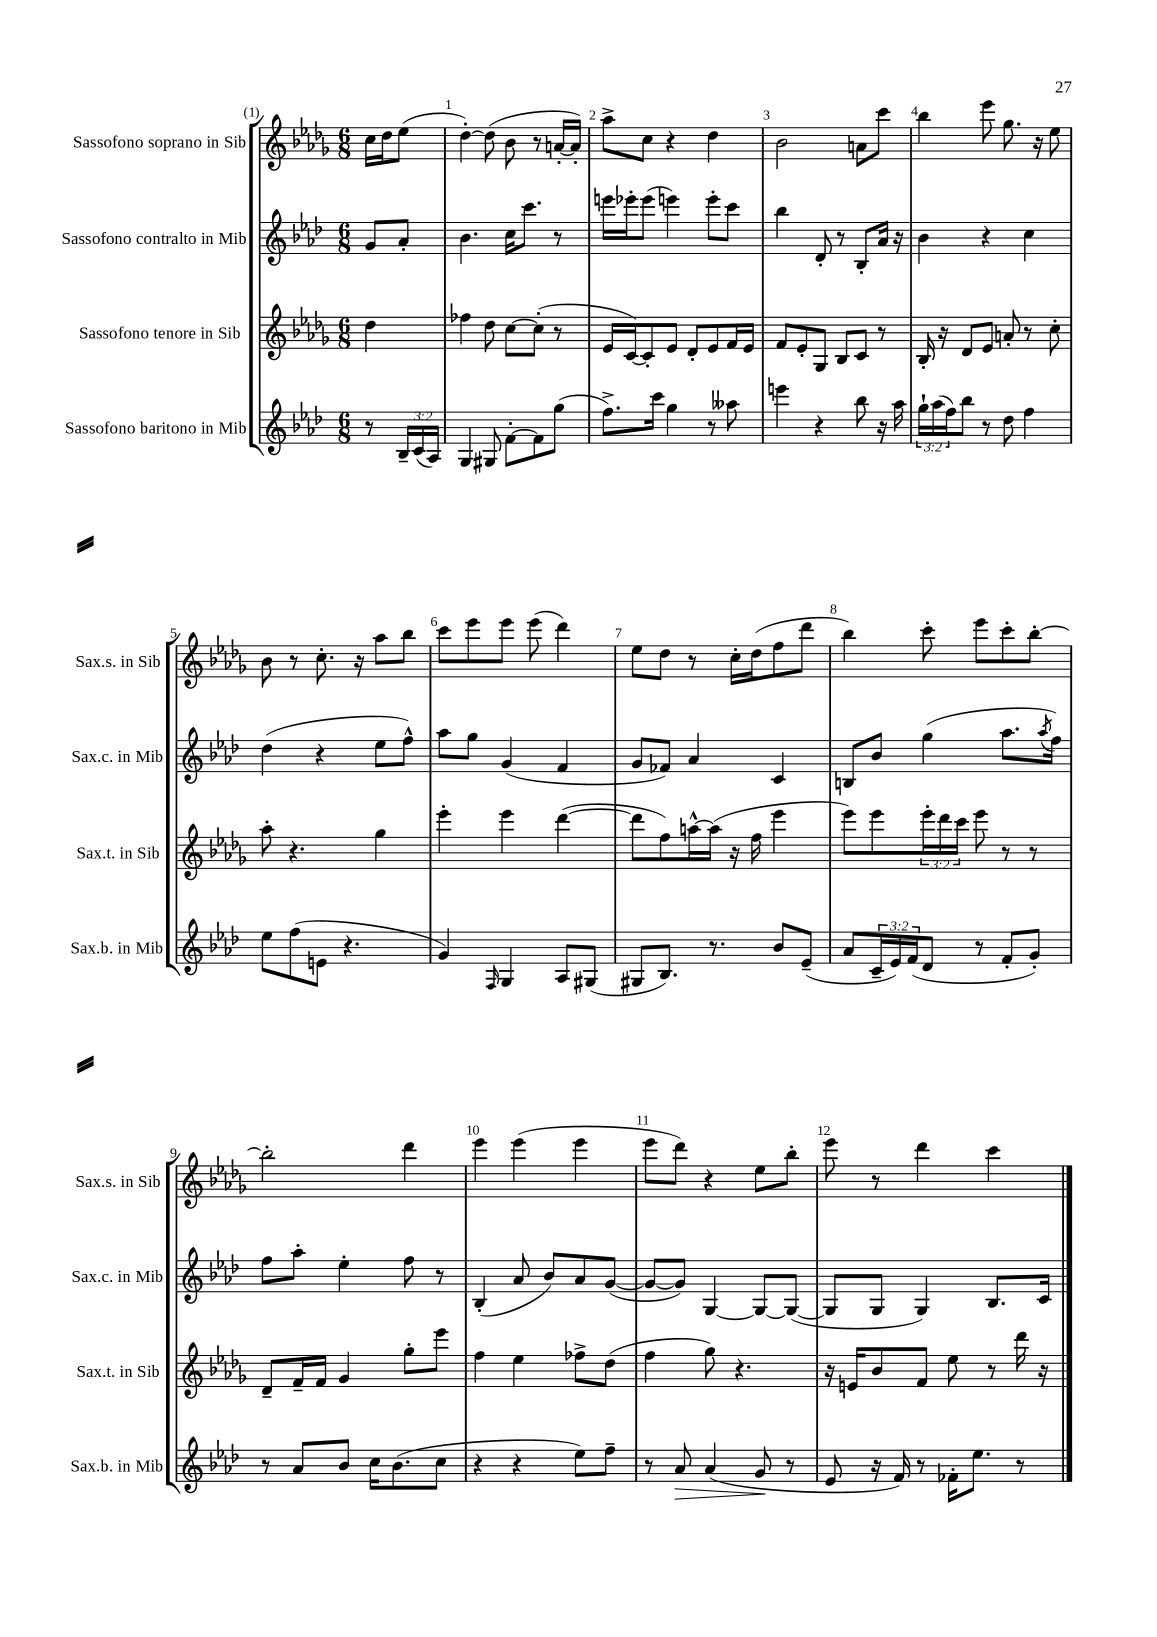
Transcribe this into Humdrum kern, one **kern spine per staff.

**kern	**kern	**kern	**kern
*staff4	*staff3	*staff2	*staff1
*clefG2	*clefG2	*clefG2	*clefG2
*k[b-e-a-d-]	*k[b-e-a-d-g-]	*k[b-e-a-d-]	*k[b-e-a-d-g-]
*M6/8	*M6/8	*M6/8	*M6/8
8r	4dd-\	8g/L	16cc\LL
.	.	.	16dd-\J
24B-~/LL	.	8a-'/J	(8ee-\J
(24c/	.	.	.
24A-/JJ)	.	.	.
=	=	=	=
4G/	4ff-\	4.b-\	[4dd-'\)
8G#/	8dd-\	.	(8dd-\]
[8f'\L	[8cc\L	16cc\LK	8b-\
.	.	8.ccc\J	.
8f\]	(8cc'\]J	.	8r
(8gg\J	8r	8r	[16a'/LL
.	.	.	16a'/]JJ)
=	=	=	=
8.ff^\L)	16e-/LL	16eee\LL	8aa-^\L
.	[16c/J)	16eee-'\J	.
.	8c'/]	(8eee-\J	8cc\J
16ccc\Jk	.	.	.
4gg\	8e-/J	4eee\)	4r
.	8d-'/L	.	.
8r	8e-/	8eee'\L	4dd-\
8aa--\	16f/L	8ccc\J	.
.	16e-/JJ	.	.
=	=	=	=
4eee\	8f/L	4bb-\	2b-\
.	8e-'/	.	.
4r	8G-/J	8d-'/	.
.	8B-/L	8r	.
8bb-\	8c/J	8B-'/L	8a\L
16r	8r	16a-/Jk	8ccc\J
16aa-\	.	16r	.
=	=	=	=
24gg`\LL	16B-'/	4b-\	4bb-\
(24aa-\	.	.	.
.	16r	.	.
24ff\J)	.	.	.
8bb-\J	8d-/L	.	.
8r	8e-/J	4r	8eee-\
8dd-\	8a'/	.	8.gg-\
4ff\	8r	4cc\	.
.	.	.	16r
.	8cc'\	.	8ee-\
=	=	=	=
8ee-\L	8aa-'\	(4dd-\	8b-\
(8ff\	4.r	.	8r
8e\J	.	4r	8.cc'\
4.r	.	.	.
.	.	.	16r
.	4gg-\	8ee-\L	8aa-\L
.	.	8ff^^\J)	8bb-\J
=	=	=	=
4g/)	4eee-'\	8aa-\L	8ccc\L
.	.	8gg\J	8eee-\
16qqF/	.	.	.
4G/	4eee-\	(4g/	8eee-\J
.	.	.	(8eee-\
8A-/L	([4ddd-\	4f/	4ddd-\)
(8G#/J	.	.	.
=	=	=	=
8G#/L	8ddd-\]L	8g/L	8ee-\L
8.B-/J)	8ff\)	8f-/J)	8dd-\J
.	[16aa^^\L	4a-/	8r
8.r	(16aa\]JJ	.	.
.	16r	.	16cc'\LL
.	16ff\	.	(16dd-\J
8b-/L	4eee-\	4c/	8ff\
(8e-~/J	.	.	8ddd-\J
=	=	=	=
8a-/L	8eee-\L)	8B/L	4bb-\)
24c~/L	8eee-\	8b-/J	.
24e-/)	.	.	.
(24f/J	.	.	.
8d-/J	24eee-'\L	(4gg\	8ccc'\
.	24ddd-\	.	.
.	24ccc\JJ	.	.
8r	8eee-\	.	8eee-\L
8f'/L	8r	8.aa-\L	8ccc'\
8g'/J)	8r	.	[8bb-'\J
.	.	8qaa-/	.
.	.	16ff\Jk)	.
=	=	=	=
8r	8d-~/L	8ff\L	2bb-'\]
8a-/L	16f~/L	8aa-'\J	.
.	16f/JJ	.	.
8b-/J	4g-/	4ee-'\	.
16cc\LK	.	.	.
(8.b-\	.	.	.
.	8gg-'\L	8ff\	4ddd-\
8cc\J	8eee-\J	8r	.
=	=	=	=
4r	4ff\	(4B-'/	4eee-\
4r	4ee-\	8a-/	(4eee-\
.	.	8b-/L)	.
8ee-\L)	8ff-^\L	8a-/	4eee-\
8ff~\J	(8dd-\J	([8g/J	.
=	=	=	=
8r	4ff\	8g/_L	8eee-\L
8a-/	.	8g/]J)	8ddd-\J)
(4a-/	8gg-\)	[4G/	4r
.	4.r	.	.
8g/	.	8G/_L	8ee-\L
8r	.	(8G/_J	8bb-'\J
=	=	=	=
8e-/	16r	8G/]L	8eee-\
.	16e/LK	.	.
16r	8b-/	8G/J	8r
16f/)	.	.	.
8r	8f/J	4G/)	4ddd-\
16f-'\LK	8ee-\	.	.
8.ee-\J	.	.	.
.	8r	8.B-/L	4ccc\
8r	16ddd-\	.	.
.	16r	16c/Jk	.
==	==	==	==
*-	*-	*-	*-
